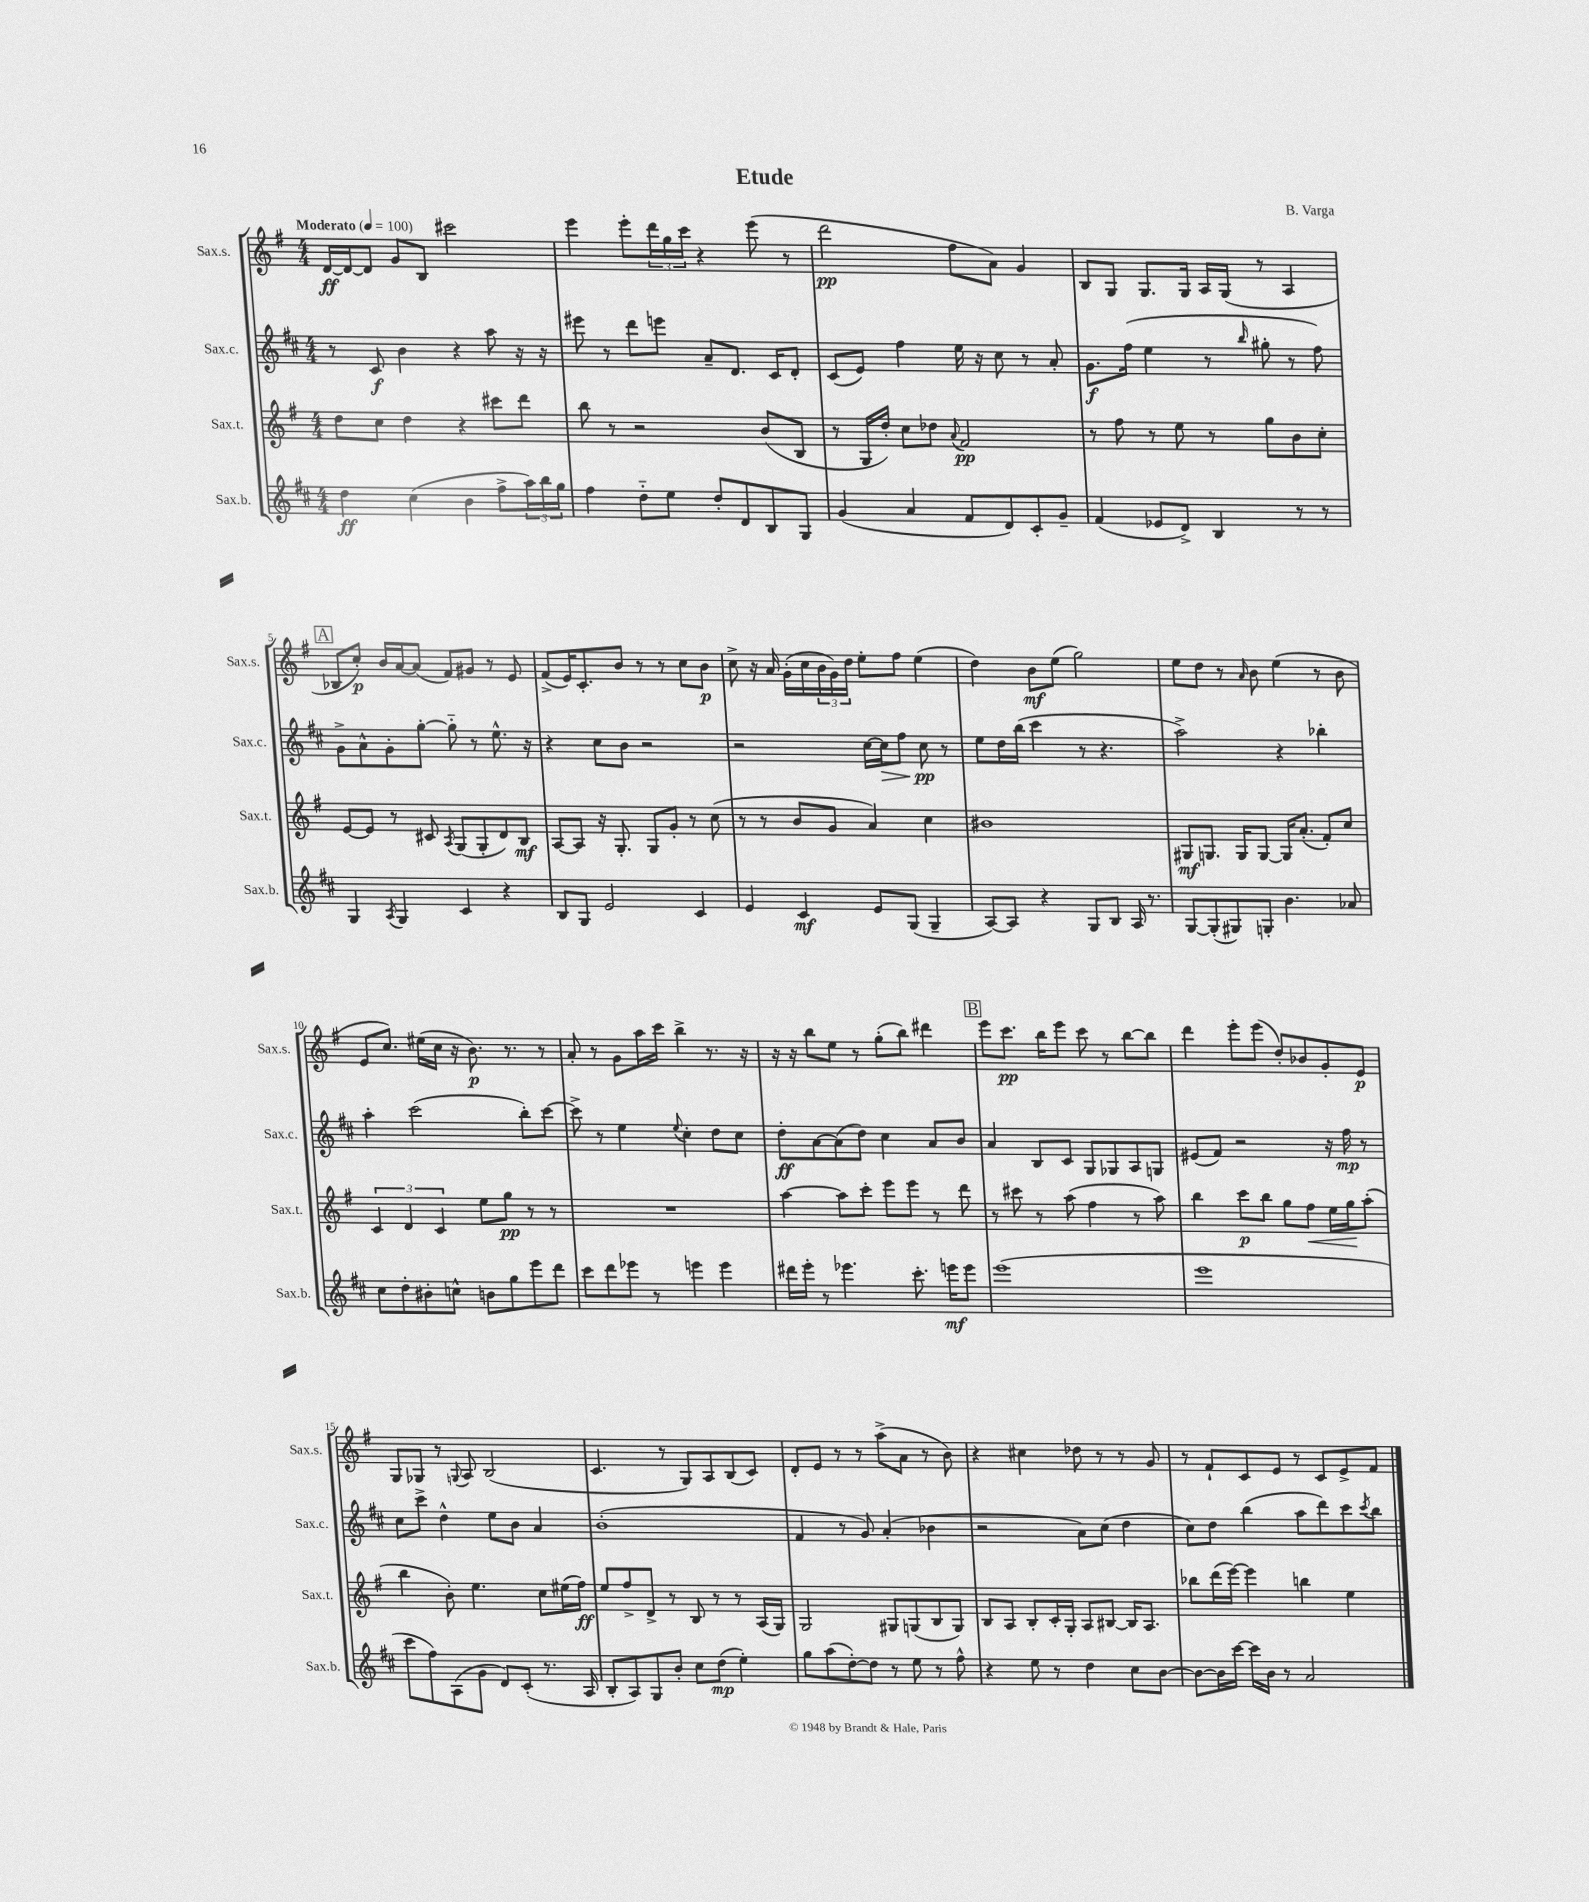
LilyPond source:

\header { title = "Etude" composer = "B. Varga" }
<<
\new StaffGroup <<
\new Staff = "s0" \with { instrumentName = "Sax.s." shortInstrumentName = "Sax.s." } {
    \clef treble \key g \major \numericTimeSignature \time 4/4 \tempo "Moderato" 4 = 100
    d'16~\ff d'16~ d'8 g'8 b8 cis'''2 |
    e'''4 e'''8-. \tuplet 3/2 { d'''16 g''16 c'''16 } r4 e'''8( r8 |
    d'''2\pp fis''8 a'8) g'4 |
    b8 g8 g8. g16 a16 g16( r8 a4 |
    \mark \markup { \box "A" } bes8 c''8-.\p) b'16 a'16~ a'8( fis'8) gis'8 r8 e'8 |
    fis'8->( e'16) c'8.-. b'8 r8 r8 c''8 b'8\p |
    c''8-> r16 a'16 g'16-.( c''16 \tuplet 3/2 { b'16 g'16) d''16 } e''8-. fis''8 e''4( |
    d''4) b'8\mf e''8( g''2) |
    e''8 d''8 r8 \grace { a'16 } b'8 e''4( r8 b'8 |
    e'8 c''8.) eis''16( c''16 r16 b'8.\p) r8. r8 |
    a'8-. r8 g'8 a''16 c'''16 b''4-> r8. r16 |
    r16 r16 b''8 e''8 r8 g''8-.( b''8) dis'''4 |
    \mark \markup { \box "B" } e'''8 c'''8.\pp b''16 e'''8 c'''8 r8 b''8~ b''8 |
    d'''4 e'''8-. e'''8( d''8-.) bes'8 g'8-. e'8\p |
    g8 ges8 r8 \appoggiatura { g8 } a8 b2( |
    c'4. r8 g8) a8 b8( c'8) |
    d'8-. e'8 r8 r8 a''8->( a'8 r8 b'8) |
    r4 cis''4 des''8 r8 r8 g'8 |
    r8 fis'8-! c'8 e'8 r8 c'8 e'8-> fis'8 \bar "|." |
}
\new Staff = "s1" \with { instrumentName = "Sax.c." shortInstrumentName = "Sax.c." } {
    \clef treble \key d \major \numericTimeSignature \time 4/4
    r8 cis'8\f b'4 r4 a''8 r16 r16 |
    eis'''8 r8 d'''8 e'''8 a'8-- d'8. cis'16 d'8-. |
    cis'8( e'8) fis''4 e''16 r16 cis''8 r8 a'8-. |
    g'8.\f fis''16( e''4 r8 \grace { b''16 } gis''8-. r8 fis''8) |
    \mark \markup { \box "A" } g'8-> a'8-^ g'8-. g''8~-. g''8-_ r8 e''8.-^ r16 |
    r4 cis''8 b'8 r2 |
    r2 cis''16~ cis''16\> fis''8 cis''8\pp\! r8 |
    e''8 d''16 b''16( cis'''4 r8 r4. |
    a''2->) r4 bes''4-. |
    a''4-. cis'''2( b''8-.) cis'''8~ |
    cis'''8-> r8 e''4 \appoggiatura { e''8 } cis''4-. d''8 cis''8 |
    d''8-.\ff a'8~ a'8( d''8) cis''4 a'8 b'8 |
    \mark \markup { \box "B" } a'4 b8 cis'8 g8 ges8 a8 g8 |
    eis'8( fis'8) r2 r16 fis''16\mp r8 |
    cis''8 cis'''8-> d''4-^ e''8 b'8 a'4 |
    b'1-.( |
    fis'4 r8 g'8) a'4-.( bes'4 |
    r2 a'8) cis''8( d''4 |
    cis''8) d''8 b''4( a''8 d'''8) cis'''8 \acciaccatura { cis'''8 } b''8 \bar "|." |
}
\new Staff = "s2" \with { instrumentName = "Sax.t." shortInstrumentName = "Sax.t." } {
    \clef treble \key g \major \numericTimeSignature \time 4/4
    d''8 c''8 d''4 r4 cis'''8 d'''8 |
    b''8 r8 r2 b'8( b8 |
    r8 g16 d''16-.) c''8 des''8 \appoggiatura { a'8 } fis'2\pp |
    r8 fis''8 r8 e''8 r8 g''8 b'8 c''8-. |
    \mark \markup { \box "A" } e'8~ e'8 r8 cis'8 \acciaccatura { a8 } g8( g8-. d'8) b8\mf |
    a8~ a8 r16 g8.-. g8 g'8-. r8 c''8( |
    r8 r8 b'8 g'8 a'4) c''4 |
    bis'1 |
    gis8\mf g8. g16 g8~ g16 a'8.-.( fis'8-.) c''8 |
    \tuplet 3/2 { c'4 d'4 c'4 } e''8 g''8\pp r8 r8 |
    R1 |
    a''4~ a''8 c'''8-. e'''8 e'''8 r8 d'''8 |
    \mark \markup { \box "B" } r8 cis'''8 r8 a''8( fis''4 r8 a''8) |
    b''4 c'''8\p b''8 g''8 fis''8\< e''16 g''16\! a''8-.( |
    b''4 b'8-.) e''4. c''8 eis''16( fis''16\ff) |
    e''8 fis''8-> d'8-> r8 b8 r8 r8 a16( g16) |
    g2 gis8 g8( b8 g8) |
    b8 a8 b8-. c'16-. g16-. a8 bis8~ bis16 a8. |
    bes''8 d'''16( e'''16~) e'''4 b''4 e''4 \bar "|." |
}
\new Staff = "s3" \with { instrumentName = "Sax.b." shortInstrumentName = "Sax.b." } {
    \clef treble \key d \major \numericTimeSignature \time 4/4
    d''4\ff cis''4( b'4 fis''8-> \tuplet 3/2 { a''16) b''16 g''16 } |
    fis''4 d''8-_ e''8 d''8-. d'8 b8 g8 |
    g'4( a'4 fis'8 d'8) cis'8-. g'8-- |
    fis'4( ees'8 d'8->) b4 r8 r8 |
    \mark \markup { \box "A" } g4 \acciaccatura { a8 } g4 cis'4 r4 |
    b8 g8 e'2 cis'4 |
    e'4 cis'4\mf e'8 g8( g4-- |
    a8~) a8 r4 g8 b8 a16 r8. |
    g8~ g8-.( gis8) g8-. b'4. aes'8 |
    cis''8 d''8-. bis'8-. c''8-^ b'8 g''8 e'''8 d'''8 |
    cis'''8 d'''8 ees'''8 r8 e'''4 e'''4 |
    dis'''16 e'''16-. r8 ees'''4. cis'''8.-. e'''16\mf e'''8 |
    \mark \markup { \box "B" } e'''1( |
    e'''1 |
    cis'''8 fis''8) a8( g'8 d'8) cis'8-.( r8. a16 |
    b8-. a8) g8 b'8-. cis''8 d''8\mp( e''4-.) |
    g''8 a''8( d''8~-.) d''8 r8 e''8 r8 fis''8-^ |
    r4 e''8 r8 d''4 cis''8 b'8~ |
    b'8~ b'16 cis'''16~ cis'''16 b'16 r8 a'2 \bar "|." |
}
>>
>>
